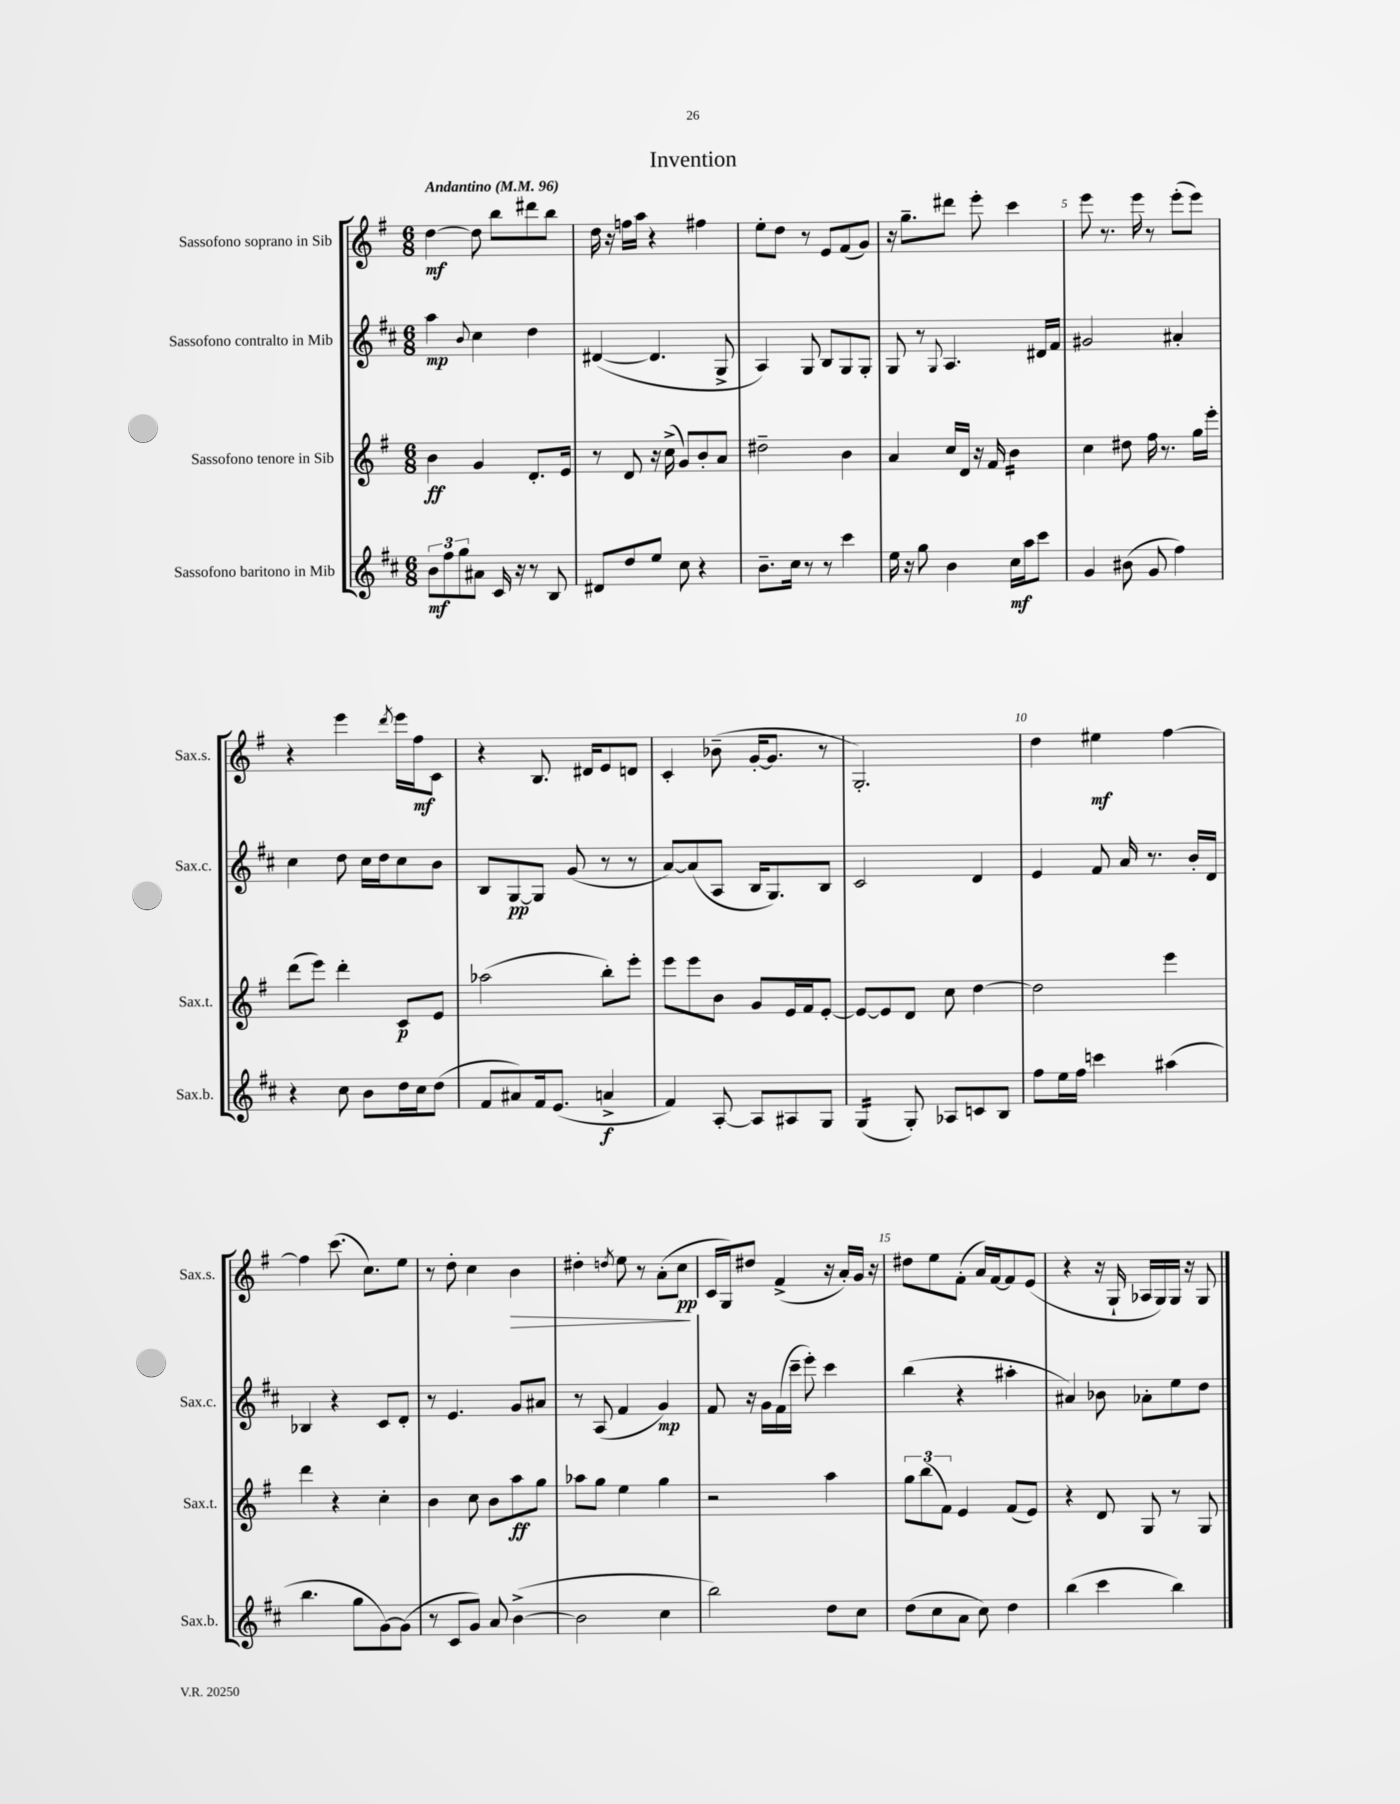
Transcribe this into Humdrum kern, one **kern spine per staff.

**kern	**kern	**kern	**kern
*staff4	*staff3	*staff2	*staff1
*clefG2	*clefG2	*clefG2	*clefG2
*k[f#c#]	*k[f#]	*k[f#c#]	*k[f#]
*M6/8	*M6/8	*M6/8	*M6/8
*MM96	*MM96	*MM96	*MM96
12b	4b	4aa	[4dd
12ff#	.	.	.
12gg	.	.	.
.	.	8qqb	.
8a#	4g	4cc#	8dd]
16c#	.	.	8bb
16r	.	.	.
8r	8.d'	4dd	8ddd#
8B	.	.	8bb
.	16e	.	.
=	=	=	=
8d#	8r	([4d#	16dd
.	.	.	16r
8dd	8d	.	16ff
.	.	.	16aa
8ee	16r	4.d#]	4r
.	(16cc^	.	.
8cc#	8g)	.	.
4r	8b'	.	4ff#
.	8a	8G^	.
=	=	=	=
8.b~	2dd#~	4A)	8ee'
.	.	.	8dd
16cc#	.	.	.
8r	.	8G	8r
8r	.	8B	8e
4ccc#	4b	8G	(8f#
.	.	8G'	8g)
=	=	=	=
16ee	4a	8G	16r
16r	.	.	8.gg~
8gg	.	8r	.
.	.	8qqG	.
4b	16cc	4.A	8ddd#
.	16d	.	.
.	16r	.	8eee'
.	16f#	.	.
16cc#	4b	.	4ccc
16aa	.	.	.
8ccc#	.	16d#	.
.	.	16f#	.
=	=	=	=
4g	4cc	2g#	8eee
.	.	.	8.r
(8b#	8dd#	.	.
.	.	.	16eee
8g	16ff#	.	8r
.	8.r	.	.
4ff#)	.	4a#'	(8eee'
.	16gg	.	8eee)
.	16eee'	.	.
=	=	=	=
4r	(8ddd	4cc#	4r
.	8eee)	.	.
8cc#	4ddd'	8dd	4eee
8b	.	16cc#	.
.	.	16dd	.
.	.	.	8qddd
16dd	8c	8cc#	16eee
16cc#	.	.	16ff#
(8dd	8e	8b	8c
=	=	=	=
8f#	(2aa-	8B	4r
8a#)	.	[8G	.
16f#	.	8G]	8.B
(8.e	.	.	.
.	.	(8g	.
.	.	.	16d#
4a^	8bb')	8r	8e
.	8eee'	8r	8d
=	=	=	=
4f#)	8eee	[8a)	4c'
.	8eee	(8a]	.
[8A'	8b	8A	(8b-~
8A]	8g	16B	[16g'
.	.	8.G)	8.g]
8A#	16e	.	.
.	16f#	.	.
8G	[8e'	8B	8r
=	=	=	=
(4G	8e_	2c#	2.G')
.	8e]	.	.
8G')	8d	.	.
8A-	8cc	.	.
8c	[4dd	4d	.
8B	.	.	.
=	=	=	=
8ff#	2dd]	4e	4dd
16ee	.	.	.
16ff#	.	.	.
4ccc	.	8f#	4ee#
.	.	16a	.
.	.	8.r	.
(4aa#	4eee	.	[4ff#
.	.	16b'	.
.	.	16d	.
=	=	=	=
4.bb	4ddd	4B-	4ff#]
.	4r	4r	(8.ccc
8gg	.	.	.
.	.	.	8.cc)
[8g)	4cc'	8c#	.
(8g]	.	8d'	8ee
=	=	=	=
8r	4b	8r	8r
8c#	.	4.e	8dd'
8g)	8cc	.	4cc
8a	8b	.	.
([4b^	8aa	8g	4b
.	8gg	8a#	.
=	=	=	=
2b]	8aa-	8r	4dd#'
.	8gg	(8A	.
.	.	.	8qdd
.	4ee	4f#	8ee
.	.	.	8r
4cc#	4gg	4g)	(8a'
.	.	.	8cc
=	=	=	=
2bb)	2r	8f#	16c
.	.	.	16G)
.	.	16r	8dd#
.	.	16g	.
.	.	(16f#	(4f#^
.	.	16ccc#~	.
.	.	8eee')	.
8dd	4aa	4ccc#	16r
.	.	.	16a')
8cc#	.	.	16g
.	.	.	16r
=	=	=	=
(8dd	12gg	(4bb	8dd#
.	(12bb	.	.
8cc#	.	.	8ee
.	12f#)	.	.
8a	4e	4r	(8f#'
8cc#)	.	.	16a)
.	.	.	[16f#
4dd	(8f#	4aa#'	8f#]
.	8e)	.	(8e
=	=	=	=
(4bb	4r	4a#)	4r
4ccc#	8d	8b-	16r
.	.	.	16G`
.	8G	8a-'	16A-
.	.	.	16G)
4bb)	8r	8ee	16G
.	.	.	16r
.	8G	8dd	8G
==	==	==	==
*-	*-	*-	*-
